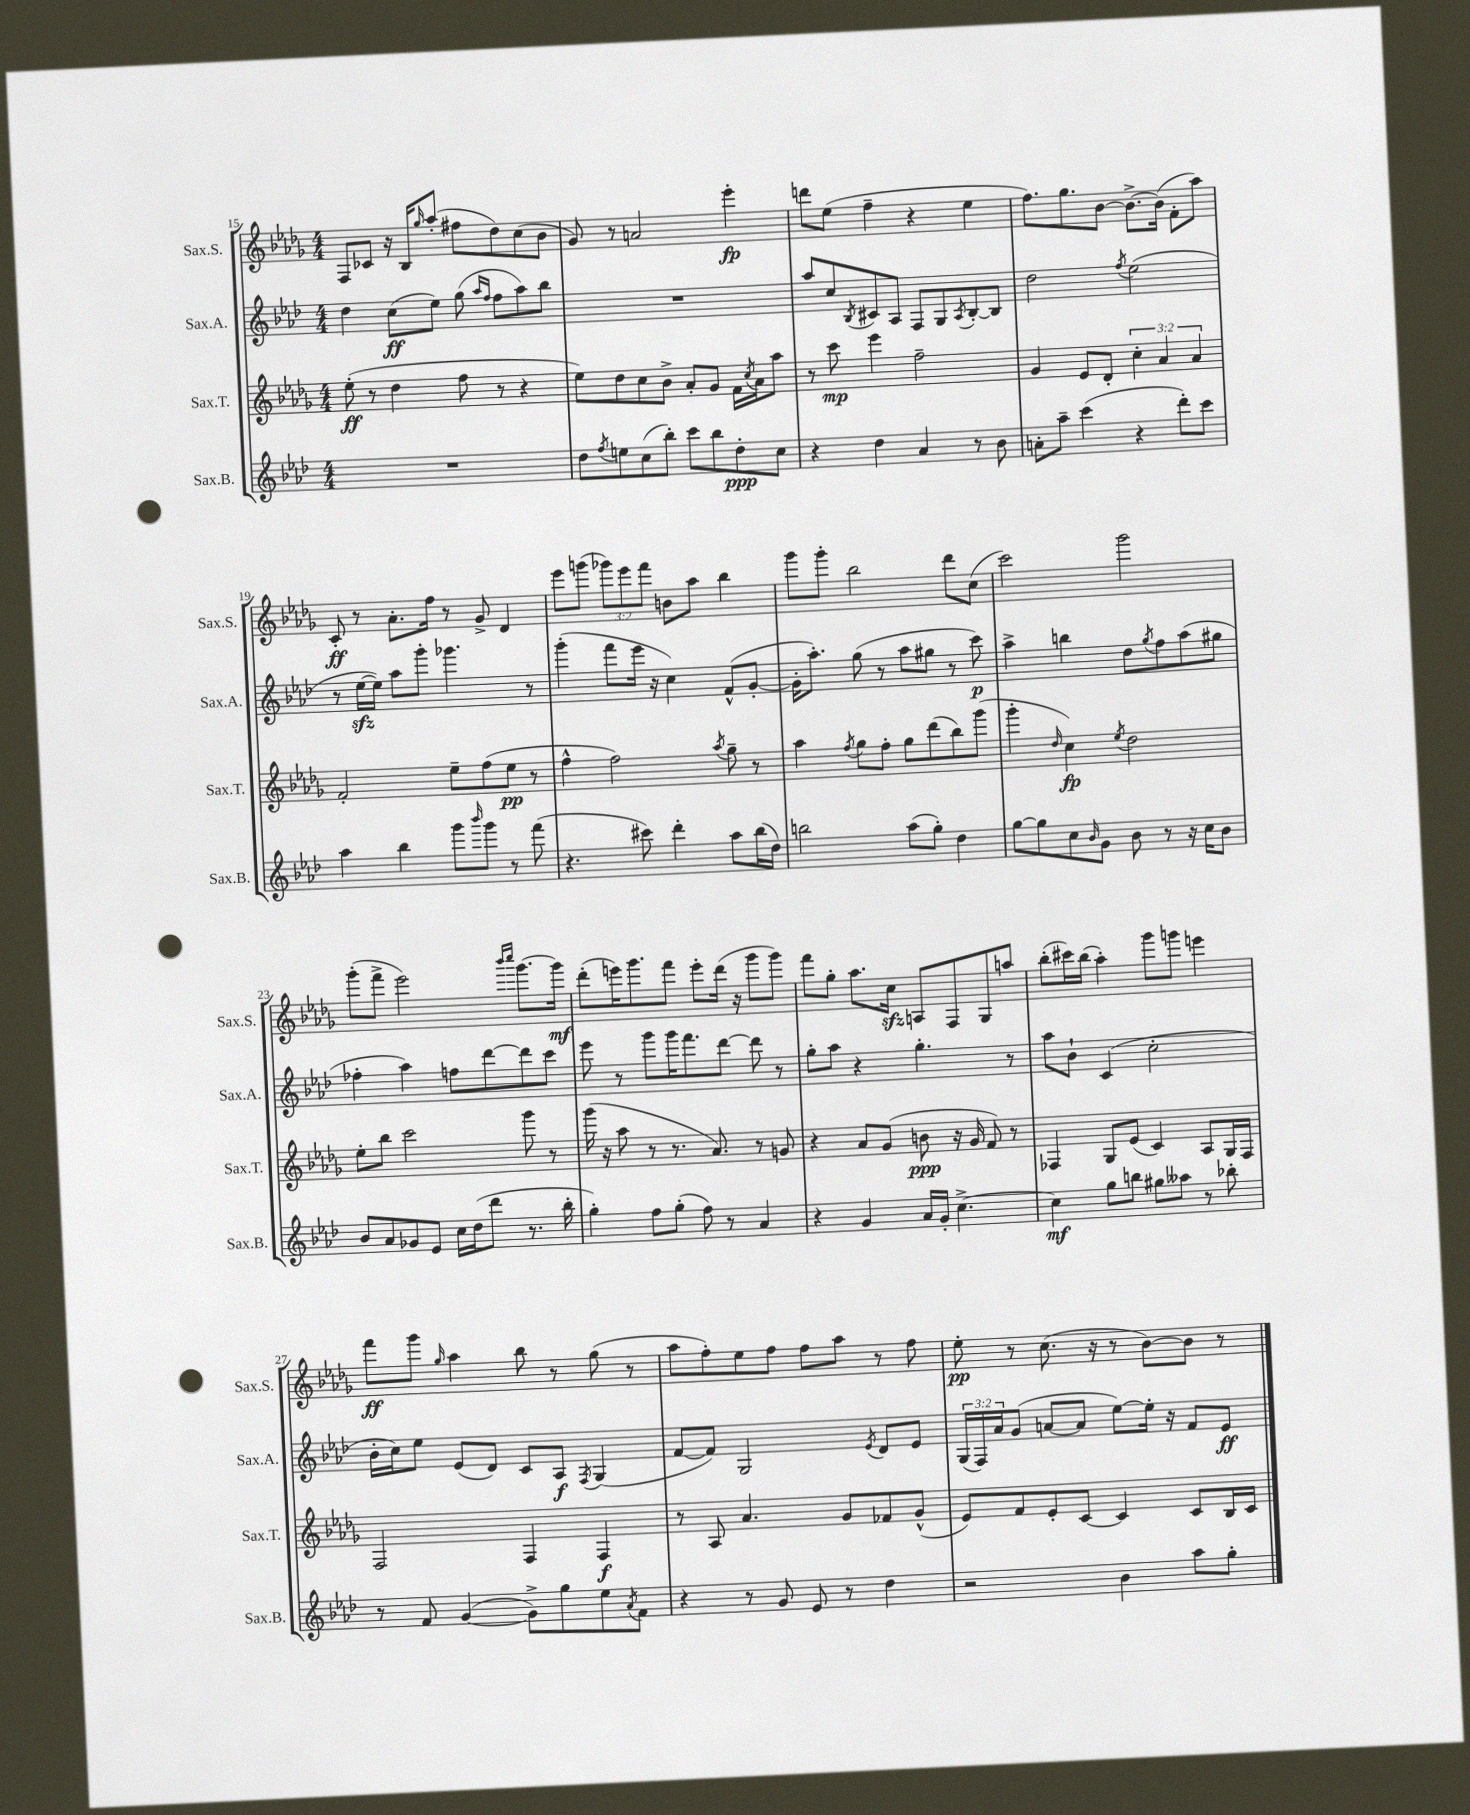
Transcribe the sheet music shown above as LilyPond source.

<<
\new StaffGroup <<
\new Staff = "s0" \with { instrumentName = "Sax.S." shortInstrumentName = "Sax.S." } {
    \clef treble \key des \major \numericTimeSignature \time 4/4 \override Staff.TupletNumber.text = #tuplet-number::calc-fraction-text
    f8 ces'8 r16 bes16 \grace { ges''16 } aes''8-.( fis''8 des''8) c''8( bes'8 |
    ges'8) r8 a'2 ees'''4-.\fp |
    d'''8 ees''8( f''4-- r4 ees''4 |
    f''8.) ges''8. bes'8~ bes'8.~-> bes'16( f'8-. aes''8) |
    c'8-.\ff r8 aes'8.-. f''16 r8 ges'8-> des'4 |
    ees'''8 g'''8( \tuplet 3/2 { ges'''8) ees'''8 f'''8 } b'8 aes''8 bes''4 |
    ges'''8 ges'''8-. bes''2 des'''8 c''8( |
    c'''2) ges'''2 |
    ges'''8-.( f'''8-> ees'''2) \grace { bes'''16 c''''16 } ges'''8.~ ges'''16\mf |
    des'''8-.( e'''16) ges'''8. f'''8 e'''8-. des'''16( r16 ges'''8 ges'''8) |
    f'''8 ges''8-. aes''8. c''16\sfz a8 f8 ges8 a''8 |
    bes''8-.( cis'''16) bes''16( aes''4-.) ges'''8 g'''8 e'''4 |
    f'''8\ff ges'''8 \grace { ges''16 } aes''4 bes''8 r8 ges''8( r8 |
    aes''8 f''8-.) ees''8 f''8 f''8 aes''8 r8 f''8 |
    ees''8-.\pp r8 c''8.( r16 r8 bes'8~) bes'8 r8 \bar "|." |
}
\new Staff = "s1" \with { instrumentName = "Sax.A." shortInstrumentName = "Sax.A." } {
    \clef treble \key aes \major \numericTimeSignature \time 4/4 \override Staff.TupletNumber.text = #tuplet-number::calc-fraction-text
    des''4 c''8\ff( ees''8) g''8( \grace { aes''16 f''16 } f''8 aes''8) bes''8 |
    R1 |
    aes''8 c''8 \acciaccatura { bes8 } cis'8 aes8 f8 g8 \acciaccatura { aes8 } bes8~-. bes8 |
    des''2 \acciaccatura { f''8 } ees''2( |
    r8 ees''16~\sfz ees''16) aes''8 g'''8-. ges'''4. r8 |
    g'''4-.( f'''8 ees'''16 r16 c''4) f'8-^( g'8~-. |
    g'16-. aes''8.-.) g''8( r8 aes''8 gis''8 r8 c'''8\p) |
    aes''4-> b''4 des''8 \acciaccatura { g''8 } f''8 aes''8( gis''8 |
    fes''4-. aes''4) f''8 des'''8~ des'''8 c'''8 |
    ees'''8 r8 g'''8 g'''16 f'''8. des'''8~ des'''8 r8 |
    g''8-. aes''8 r4 g''4.-. r8 |
    aes''8 bes'8-! c'4( c''2-. |
    bes'16-. c''16) ees''8 ees'8( des'8) c'8 aes8\f \acciaccatura { f8 } g4( |
    f'8~ f'8) g2 \acciaccatura { ees'8 } des'8 ees'8 |
    \tuplet 3/2 { g16( f16) aes'16 } g'8( a'8~ a'8 ees''8~) ees''16-. r16 f'8 ees'8\ff \bar "|." |
}
\new Staff = "s2" \with { instrumentName = "Sax.T." shortInstrumentName = "Sax.T." } {
    \clef treble \key des \major \numericTimeSignature \time 4/4 \override Staff.TupletNumber.text = #tuplet-number::calc-fraction-text
    ees''8-.\ff( r8 des''4 f''8 r8 r4 |
    ees''8) des''8 c''8 bes'8-> aes'8-. ges'8 f'16 \acciaccatura { c''8 } aes'16 aes''8 |
    r8 c'''8\mp ees'''4 f''2-- |
    ges'4 ees'8 des'8-. \tuplet 3/2 { c''4-. aes'4 aes'4 } |
    f'2-. ees''8-- f''8( ees''8\pp r8 |
    f''4-^ f''2) \acciaccatura { aes''8 } ges''8-- r8 |
    aes''4 \acciaccatura { f''8 } ges''8 f''8-. ges''8 des'''8( bes''8) ges'''8( |
    ges'''4-. \grace { des''16 } c''4\fp) \acciaccatura { ees''8 } des''2 |
    ees''8-. bes''8 c'''2 ges'''8 r8 |
    ges'''16( r16 aes''8 r8 r8. aes'8.) r8 g'8 |
    r4 aes'8 ges'8( b'8\ppp r16 ges'16 f'8) r8 |
    fes4 ges8 ees'8( c'4) aes8 ges16 fes16 |
    f2 f4 f4\f |
    r8 aes8 aes'4. ges'8 fes'8 ges'8-^( |
    ees'8) f'8 ees'8-. c'8~ c'4 c'8 bes16 c'16 \bar "|." |
}
\new Staff = "s3" \with { instrumentName = "Sax.B." shortInstrumentName = "Sax.B." } {
    \clef treble \key aes \major \numericTimeSignature \time 4/4
    R1 |
    des''8 \acciaccatura { f''8 } e''8 c''8( bes''8-.) c'''8 bes''8 des''8-.\ppp c''8 |
    r4 des''4 aes'4 r8 bes'8 |
    a'8-. aes''8-- c'''4( r4 des'''8-.) c'''8 |
    aes''4 bes''4 g'''8 \grace { bes'''16 } g'''8 r8 f'''8( |
    r4. cis'''8) des'''4-. aes''8 bes''16( des''16) |
    b''2 aes''8( g''8-.) des''4 |
    g''8~ g''8 c''8 \grace { bes'16 } g'8 bes'8 r8 r16 c''16 bes'8 |
    bes'8 aes'8 ges'8 ees'8 c''16 des''16( des'''8 r8. bes''16-. |
    g''4-.) f''8 g''8-.( f''8) r8 aes'4 |
    r4 g'4 aes'16 g'16-. c''4.~-> |
    c''4\mf g''8 b''8 gis''8 aeses''8 r8 bes''8-. |
    r8 f'8 g'4~( g'8->) g''8 ees''8 \acciaccatura { aes'8 } f'8 |
    r4 r8 g'8 ees'8 r8 des''4 |
    r2 bes'4 aes''8 g''8-. \bar "|." |
}
>>
>>
\layout { \context { \Score currentBarNumber = #15 } }
